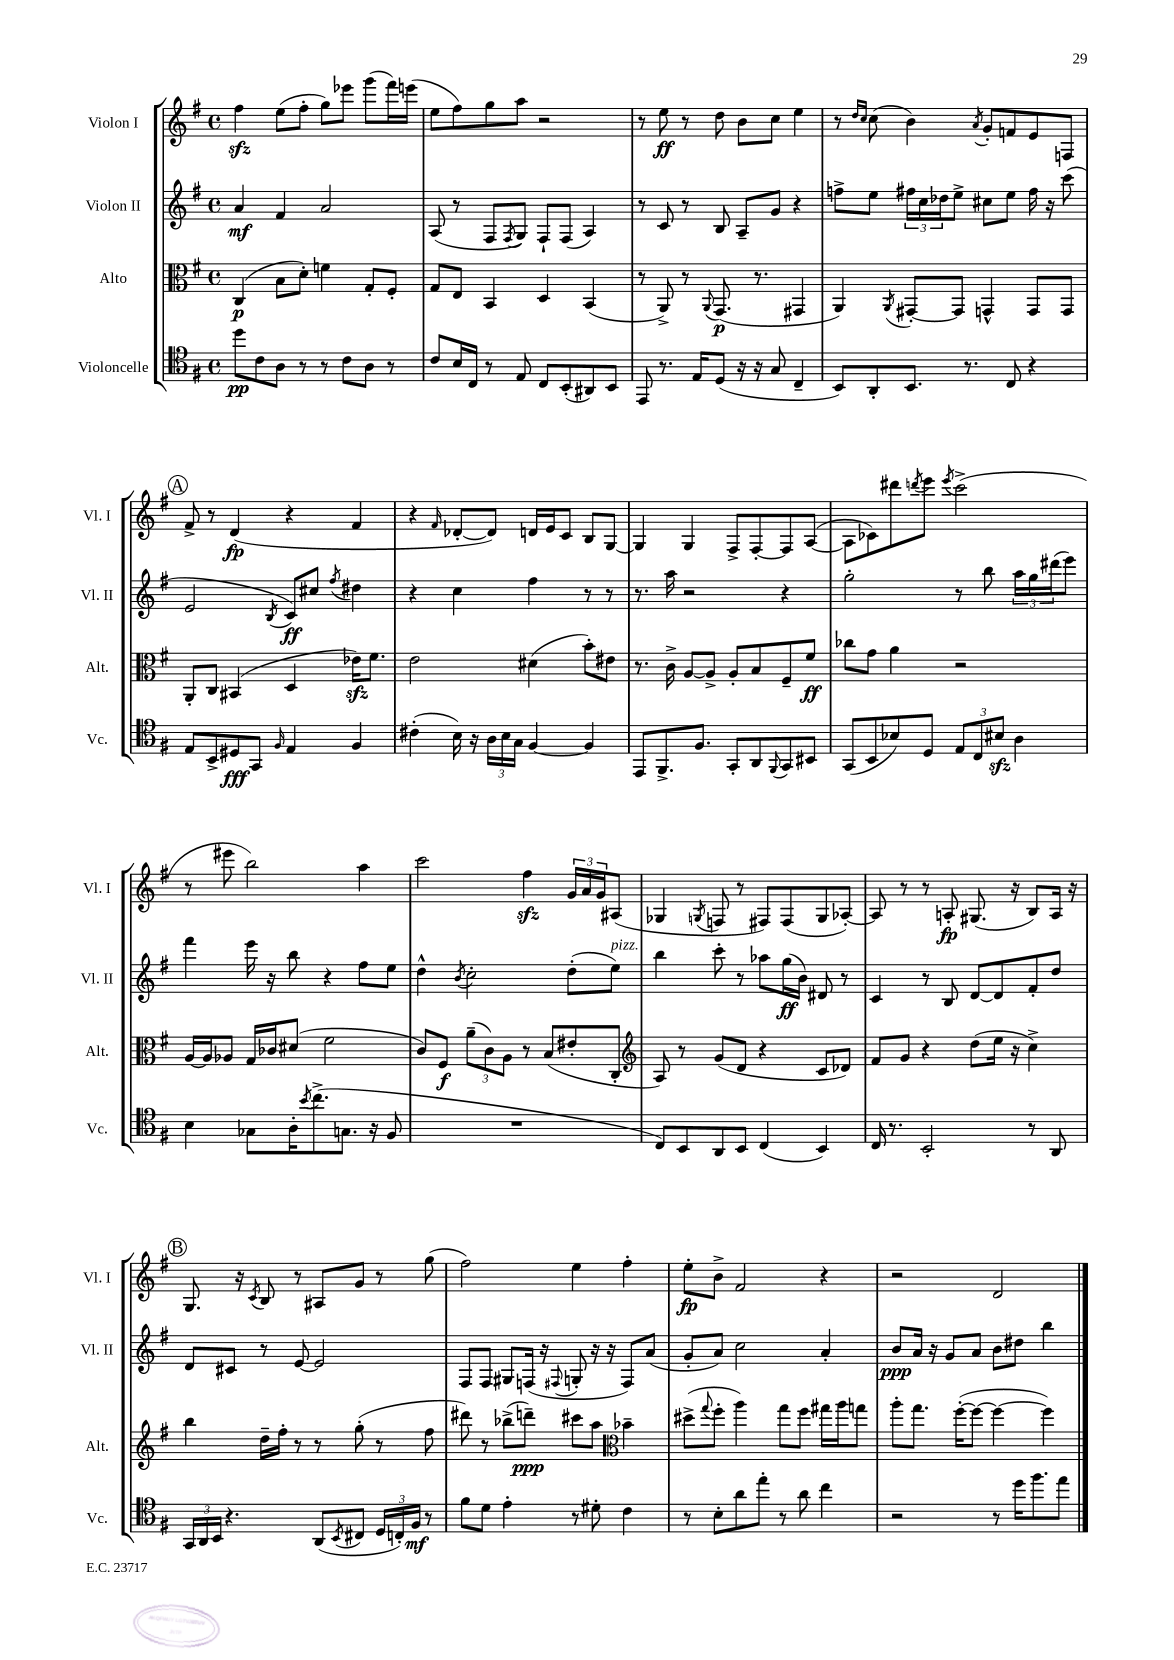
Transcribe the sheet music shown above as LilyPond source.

<<
\new StaffGroup <<
\new Staff = "s0" \with { instrumentName = "Violon I" shortInstrumentName = "Vl. I" } {
    \clef treble \key g \major \defaultTimeSignature \time 4/4
    fis''4\sfz e''8( fis''8-. g''8) ees'''8 g'''8( fis'''16) e'''16( |
    e''8 fis''8) g''8 a''8 r2 |
    r8 e''8\ff r8 d''8 b'8 c''8 e''4 |
    r8 \grace { d''16 c''16 } c''8( b'4) \acciaccatura { a'8 } g'8-. f'8 e'8 f8 |
    \mark \markup { \circle "A" } fis'8-> r8 d'4\fp( r4 fis'4 |
    r4 \grace { fis'16 } des'8~-. des'8) d'16 e'16 c'8 b8 g8~ |
    g4 g4 fis8-> fis8~-. fis8 a8~( |
    a8 ces'8) dis'''8 \acciaccatura { d'''8 } e'''8 \acciaccatura { e'''8 } c'''2->( |
    r8 eis'''8 b''2) a''4 |
    c'''2 fis''4\sfz \tuplet 3/2 { g'16 a'16 g'16 } ais8( |
    ges4 \acciaccatura { g8 } f8 r8 fis8) fis8( g8 aes8~-.) |
    aes8 r8 r8 a8-.\fp gis8.( r16 b8) a16 r16 |
    \mark \markup { \circle "B" } g8. r16 \acciaccatura { c'8 } b8 r8 ais8 g'8 r8 g''8( |
    fis''2) e''4 fis''4-. |
    e''8-.\fp b'8-> fis'2 r4 |
    r2 d'2 \bar "|." |
}
\new Staff = "s1" \with { instrumentName = "Violon II" shortInstrumentName = "Vl. II" } {
    \clef treble \key g \major \defaultTimeSignature \time 4/4
    a'4\mf fis'4 a'2 |
    a8( r8 fis8 \acciaccatura { fis8 } g8) fis8-! fis8( a4) |
    r8 c'8 r8 b8 a8-- g'8 r4 |
    f''8-> e''8 \tuplet 3/2 { fis''16 c''16 des''16 } e''8-> cis''8 e''8 fis''16 r16 c'''8( |
    \mark \markup { \circle "A" } e'2 \acciaccatura { b8 } c'8\ff) cis''8 \acciaccatura { fis''8 } dis''4 |
    r4 c''4 fis''4 r8 r8 |
    r8. a''16 r2 r4 |
    g''2-. r8 b''8 \tuplet 3/2 { a''16 g''16 dis'''16( } e'''8) |
    fis'''4 e'''16 r16 b''8 r4 fis''8 e''8 |
    d''4-^ \acciaccatura { b'8 } c''2-. d''8-.( e''8^\markup { \italic "pizz." }) |
    b''4 c'''8-. r8 aes''8 g''16\ff( b'16) dis'8 r8 |
    c'4 r8 b8 d'8~ d'8 fis'8-. d''8 |
    \mark \markup { \circle "B" } d'8 cis'8 r8 e'8~ e'2 |
    fis8 fis8 gis8 f16( r16 \appoggiatura { fis8 } g8-. r16 r16 fis8) a'8( |
    g'8-. a'8) c''2 a'4-. |
    b'8\ppp a'16 r16 g'8 a'8 b'8 dis''8 b''4 \bar "|." |
}
\new Staff = "s2" \with { instrumentName = "Alto" shortInstrumentName = "Alt." } {
    \clef alto \key g \major \defaultTimeSignature \time 4/4
    c4\p( b8 d'8-.) f'4 g8-. fis8-. |
    g8 e8 b,4 d4 b,4( |
    r8 a,8->) r8 \appoggiatura { a,8 } g,8.\p( r8. gis,4 |
    a,4) \acciaccatura { a,8 } gis,8~-. gis,8 g,4-^ g,8 g,8 |
    \mark \markup { \circle "A" } a,8-. c8 bis,4( d4 ees'16\sfz) fis'8. |
    e'2 dis'4( b'8-.) eis'8 |
    r8. c'16-> a8~ a8-> a8-. b8 fis8-- fis'8\ff |
    ces''8 g'8 a'4 r2 |
    a16~ a16 aes8 g16 ces'16 dis'8( fis'2 |
    c'8) fis8\f \tuplet 3/2 { a'8--( c'8) a8 } r8 b8( eis'8-. c8-. |
    \clef treble a8) r8 g'8( d'8 r4 c'8 des'8) |
    fis'8 g'8 r4 d''8( e''16 r16 c''4->) |
    \mark \markup { \circle "B" } b''4 d''16-- fis''16-. r8 r8 g''8-.( r8 fis''8 |
    dis'''8) r8 bes''8->( d'''8--\ppp) cis'''8 a''8 \clef alto bes'4-- |
    dis''8->( \appoggiatura { g''8 } fis''8-. a''4) g''8 fis''8 gis''16 a''16 g''8 |
    a''8-. g''8. fis''16~-.( fis''8~ fis''4~ fis''4) \bar "|." |
}
\new Staff = "s3" \with { instrumentName = "Violoncelle" shortInstrumentName = "Vc." } {
    \clef tenor \key g \major \defaultTimeSignature \time 4/4
    d''8\pp c'8 a8 r8 r8 c'8 a8 r8 |
    c'8 b16 c16 r8 e8 c8 b,8-.( ais,8) b,8 |
    e,8 r8. e16 d8( r16 r16 g8 c4-- |
    b,8) a,8-. b,8. r8. c8 r4 |
    \mark \markup { \circle "A" } e8 b,8-> dis8\fff g,8 \grace { fis16 } e4 fis4 |
    cis'4-.( b16) r16 \tuplet 3/2 { a16 b16 g16 } fis4~ fis4 |
    e,8 fis,8.-> fis8. g,8-. a,8 \appoggiatura { fis,8 } g,8 bis,8 |
    g,8( b,8 bes8) d8 \tuplet 3/2 { e8 c8 bis8\sfz } a4 |
    b4 ges8 a16-. \acciaccatura { b'8 } c''8.->( g8. r16 fis8 |
    R1 |
    c8) b,8 a,8 b,8 c4( b,4) |
    c16 r8. b,2-. r8 a,8 |
    \mark \markup { \circle "B" } \tuplet 3/2 { g,16 a,16 b,16 } r4. a,8( \acciaccatura { b,8 } cis8 \tuplet 3/2 { d16 c16-.) fis16\mf } r8 |
    fis'8 d'8 e'4-. r8 dis'8-. c'4 |
    r8 b8-. a'8 e''8-. r8 a'8 c''4 |
    r2 r8 d''16 fis''8. e''8 \bar "|." |
}
>>
>>
\layout { \context { \Score \remove "Bar_number_engraver" } }
